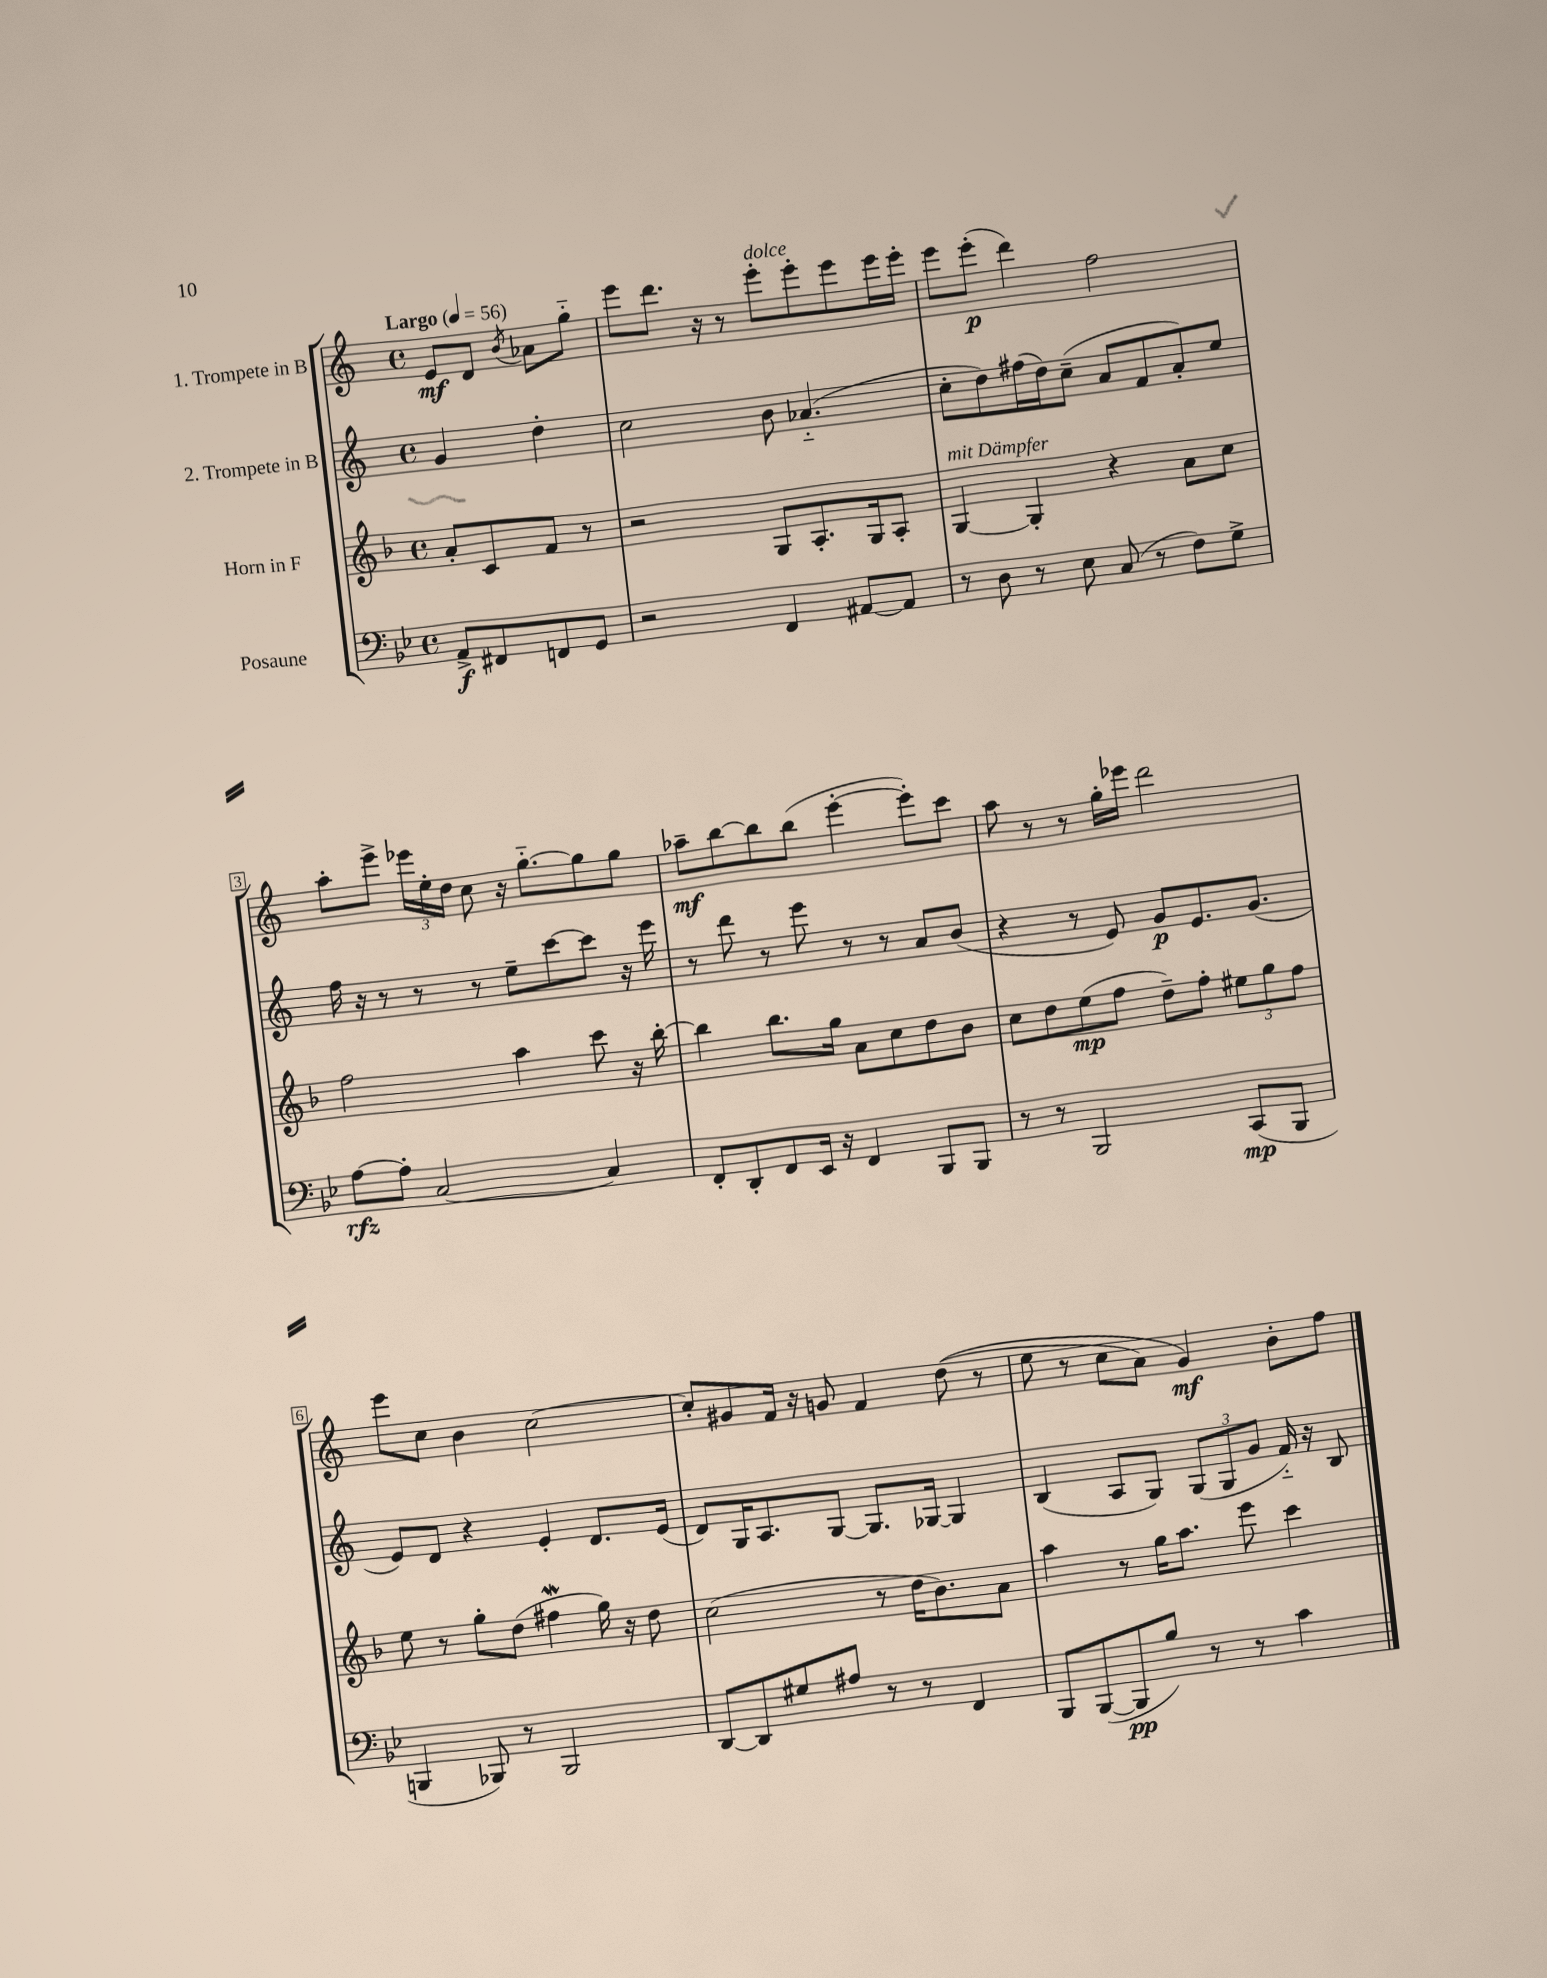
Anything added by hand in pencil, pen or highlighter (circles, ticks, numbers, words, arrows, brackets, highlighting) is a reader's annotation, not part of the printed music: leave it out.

**kern	**kern	**kern	**kern
*staff4	*staff3	*staff2	*staff1
*clefF4	*clefG2	*clefG2	*clefG2
*k[b-e-]	*k[b-]	*k[]	*k[]
*M4/4	*M4/4	*M4/4	*M4/4
*met(c)	*met(c)	*met(c)	*met(c)
*MM56	*MM56	*MM56	*MM56
8AA^	8a'	4g	8e
8FF#	8c	.	8d
.	.	.	8qb
8FF	8f	4dd'	8a-
8GG	8r	.	8gg'~
=	=	=	=
2r	2r	2cc	8eee
.	.	.	8.ddd
.	.	.	16r
.	.	.	8r
4FF	8G	8b	8eee'
.	8.A'	(4.a-'~	8eee'
[8AA#	.	.	8eee
.	16G	.	.
8AA#]	8A'	.	16eee
.	.	.	16eee'
=	=	=	=
8r	[4G	8cc'	8eee
8D	.	8dd)	(8eee'
8r	4G']	(16ff#	4ddd)
.	.	16dd)	.
8E-	.	(8cc~	.
(8C	4r	8a	2ff
8r	.	8f	.
8F)	8a	8a')	.
8G^	8cc	8ee	.
=	=	=	=
[8A	2ff	16ff	8aa'
.	.	16r	.
8A']	.	8r	8eee^
[2C	.	8r	24eee-
.	.	.	24ee'
.	.	.	24dd
.	.	8r	8cc
.	4aa	8ee~	16r
.	.	.	[8.gg'~
.	.	[8ccc	.
4C]	8ccc	8ccc]	8gg]
.	16r	16r	8gg
.	[16bb-'	16eee	.
=	=	=	=
8FF'	4bb-]	8r	8aa-~
8DD'	.	8ddd	[8bb
8FF	8.bb-	8r	8bb]
16EE-	.	8eee	(8bb
16r	16gg	.	.
4FF	8a	8r	[4eee'
.	8cc	8r	.
8BBB-	8dd	8a	8eee'])
8BBB-	8b-	(8b	8ccc
=	=	=	=
8r	8cc	4r	8aa
8r	8dd	.	8r
2BBB-	(8ee	8r	8r
.	8ff	8e)	16gg'
.	.	.	16eee-
.	8dd~)	8g	2ddd
.	8ff'	8.e	.
(8CC	12ee#	.	.
.	.	(8.g	.
.	12gg	.	.
8BBB-	.	.	.
.	12ff	.	.
=	=	=	=
4BBB	8ee	8e)	8eee
.	8r	8d	8cc
8BBB-)	8gg'	4r	4b
8r	(8dd	.	.
2BBB-	4ff#	4e'	[2cc
.	16gg)	8.d	.
.	16r	.	.
.	8dd	.	.
.	.	(16e	.
=	=	=	=
[8DD	(2cc	8d)	8cc']
8DD]	.	16G	8g#
.	.	8.A	.
8G#	.	.	16f
.	.	.	16r
8A#	.	[8G	8g
8r	8r	8.G]	4f
8r	16dd	.	.
.	8.b-)	[16G-	.
4FF	.	4G-]	&((8dd
.	8a	.	8r
=	=	=	=
8BBB-	4aa	(4B	8ee
([8BBB-	.	.	8r
8BBB-]	8r	8A	8cc
8B-)	16gg	8G)	8a)
.	8.aa	.	.
8r	.	(12G	4g&)
.	.	12G	.
8r	8eee	.	.
.	.	12g	.
4c	4ccc	16f'~)	8b'
.	.	16r	.
.	.	8B	8ff
==	==	==	==
*-	*-	*-	*-
